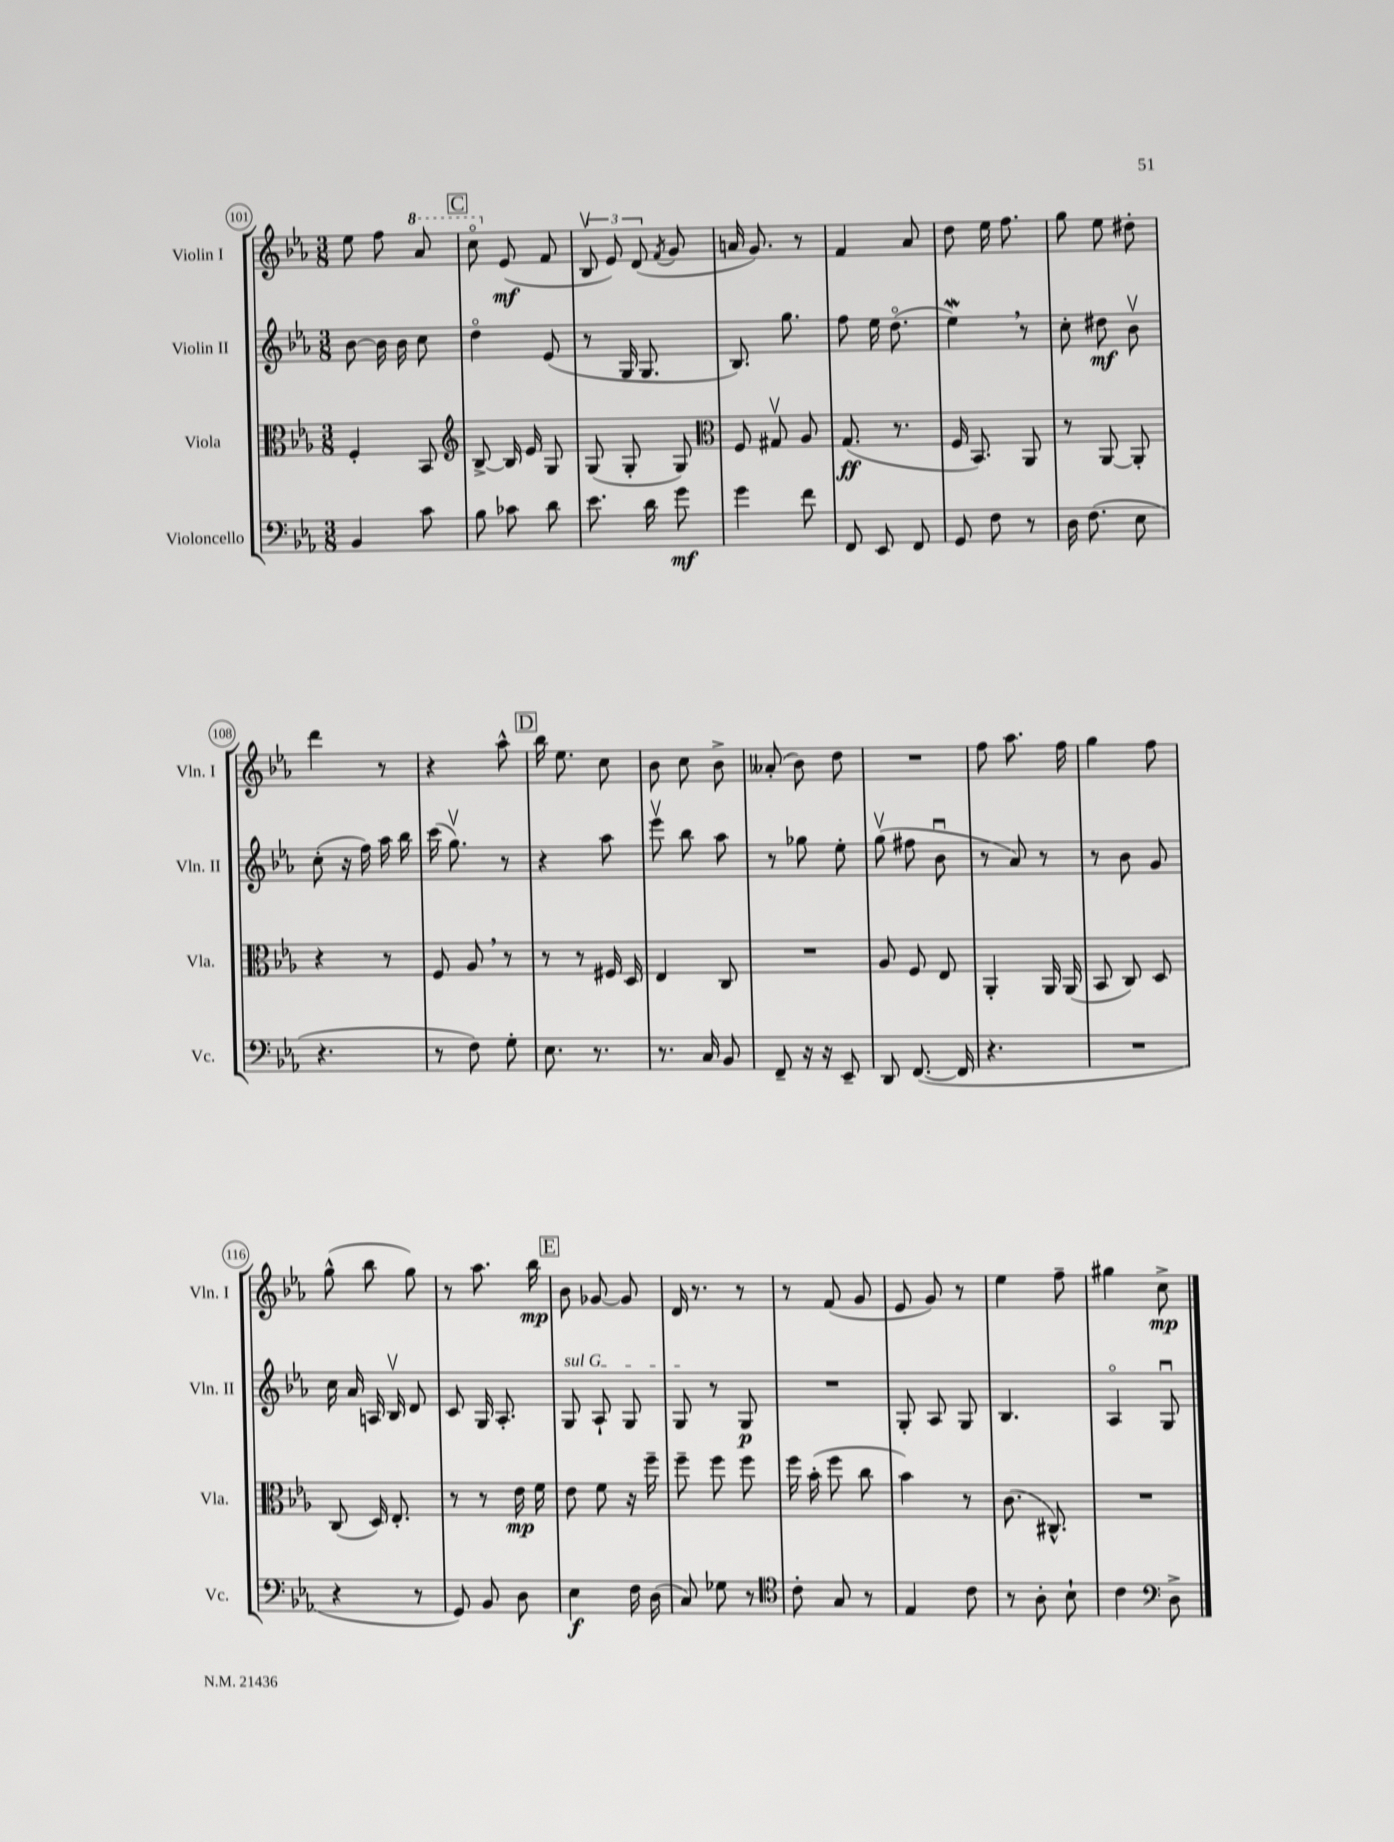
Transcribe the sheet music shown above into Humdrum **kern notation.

**kern	**dynam	**kern	**dynam	**kern	**dynam	**kern	**dynam
*part4	*part4	*part3	*part3	*part2	*part2	*part1	*part1
*staff4	*staff4	*staff3	*staff3	*staff2	*staff2	*staff1	*staff1
*I"Violoncello	*	*I"Viola	*	*I"Violin II	*	*I"Violin I	*
*I'Vc.	*	*I'Vla.	*	*I'Vln. II	*	*I'Vln. I	*
*clefF4	*	*clefC3	*	*clefG2	*	*clefG2	*
*k[b-e-a-]	*	*k[b-e-a-]	*	*k[b-e-a-]	*	*k[b-e-a-]	*
*M3/8	*	*M3/8	*	*M3/8	*	*M3/8	*
=101	=101	=101	=101	=101	=101	=101	=101
4BB-/	.	4F'/	.	[8b-\	.	8ee-\	.
.	.	.	.	16b-\]	.	8ff\	.
.	.	.	.	16b-\	.	.	.
*	*	*	*	*	*	*8va	*
8c\	.	8BB-/	.	8cc\	.	8aa-/	.
!!LO:REH:place=s1:t=C
=102	=102	=102	=102	=102	=102	=102	=102
*	*	*clefG2	*	*	*	*	*
8B-\	.	[8B-^/	.	4dd\	.	8ccc\	.
*	*	*	*	*	*	*X8va	*
8c-X\	.	16B-/]	.	.	.	(8e-/	mf
.	.	16e-/	.	.	.	.	.
8d\	.	8G/	.	(8e-/	.	8f/	.
=103	=103	=103	=103	=103	=103	=103	=103
8.e-\	.	(8G/	.	8r	.	12B-v/	.
.	.	.	.	.	.	12e-/)	.
.	.	8G'/	.	16G/	.	.	.
.	.	.	.	.	.	(12d/	.
16d\	.	.	.	8.G/	.	.	.
.	.	.	.	.	.	8qf/	.
8g\	mf	8G/)	.	.	.	8g/	.
=104	=104	=104	=104	=104	=104	=104	=104
*	*	*clefC3	*	*	*	*	*
4g\	.	8F/	.	8.B-/)	.	16an/	.
.	.	.	.	.	.	8.g/)	.
.	.	8G#Xv/	.	.	.	.	.
.	.	.	.	8.gg\	.	.	.
8f\	.	8A-/	.	.	.	8r	.
=105	=105	=105	=105	=105	=105	=105	=105
8FF/	.	(8.G/	ff	8ff\	.	4f/	.
8EE-/	.	.	.	16ee-\	.	.	.
.	.	8.r	.	(8.dd\	.	.	.
8FF/	.	.	.	.	.	8a-/	.
=106	=106	=106	=106	=106	=106	=106	=106
8GG/	.	16F/	.	4ee-w,\)	.	8dd\	.
.	.	8.BB-/)	.	.	.	.	.
8F\	.	.	.	.	.	16ee-\	.
.	.	.	.	.	.	8.ff\	.
8r	.	8AA-/	.	8r	.	.	.
=107	=107	=107	=107	=107	=107	=107	=107
16D\	.	8r	.	8cc'\	.	8gg\	.
(8.F\	.	.	.	.	.	.	.
.	.	[8AA-/	.	8dd#X\	mf	8ee-\	.
8E-\	.	8AA-'/]	.	8b-v\	.	8dd#X'\	.
!!LO:LB:g=z
=108	=108	=108	=108	=108	=108	=108	=108
4.r	.	4r	.	(8cc'\	.	4ddd\	.
.	.	.	.	16r	.	.	.
.	.	.	.	16ff\)	.	.	.
.	.	8r	.	16aa-\	.	8r	.
.	.	.	.	16bb-\	.	.	.
=109	=109	=109	=109	=109	=109	=109	=109
8r	.	8F/	.	(16ccc\	.	4r	.
.	.	.	.	8.ggv\)	.	.	.
8F\)	.	8A-,/	.	.	.	.	.
8G'\	.	8r	.	8r	.	8aa-^^\	.
!!LO:REH:place=s1:t=D
=110	=110	=110	=110	=110	=110	=110	=110
8.E-\	.	8r	.	4r	.	16bb-\	.
.	.	.	.	.	.	8.ee-\	.
.	.	8r	.	.	.	.	.
8.r	.	.	.	.	.	.	.
.	.	16F#X/	.	8aa-\	.	8cc\	.
.	.	16D/	.	.	.	.	.
=111	=111	=111	=111	=111	=111	=111	=111
8.r	.	4E-/	.	8eee-v\	.	8b-\	.
.	.	.	.	8bb-\	.	8cc\	.
16C/	.	.	.	.	.	.	.
8BB-/	.	8C/	.	8aa-\	.	8b-^\	.
=112	=112	=112	=112	=112	=112	=112	=112
8FF~/	.	4.r	.	8r	.	(8a--X'/	.
16r	.	.	.	8gg-X\	.	8b-\)	.
16r	.	.	.	.	.	.	.
8EE-~/	.	.	.	8ee-'\	.	8dd\	.
=113	=113	=113	=113	=113	=113	=113	=113
8DD/	.	8A-/	.	(8ggv\	.	4.r	.
([8.FF/	.	8F/	.	8ff#X\	.	.	.
.	.	8E-/	.	8b-u\	.	.	.
16FF/]	.	.	.	.	.	.	.
=114	=114	=114	=114	=114	=114	=114	=114
4.r	.	4AA-'/	.	8r	.	8ff\	.
.	.	.	.	8a-/)	.	8.aa-\	.
.	.	16AA-/	.	8r	.	.	.
.	.	(16AA-/	.	.	.	16ff\	.
=115	=115	=115	=115	=115	=115	=115	=115
4.r	.	8BB-/	.	8r	.	4gg\	.
.	.	8C/)	.	8b-\	.	.	.
.	.	8D/	.	8g/	.	8ff\	.
!!LO:LB:g=z
=116	=116	=116	=116	=116	=116	=116	=116
4r	.	(8C/	.	16cc\	.	(8gg^^\	.
.	.	.	.	16a-/	.	.	.
.	.	16D/)	.	16An/	.	8bb-\	.
.	.	8.E-'/	.	16B-v/	.	.	.
8r	.	.	.	8d/	.	8gg\)	.
=117	=117	=117	=117	=117	=117	=117	=117
8GG/)	.	8r	.	8c/	.	8r	.
8BB-/	.	8r	.	16G/	.	8.aa-\	.
.	.	.	.	8.A-'/	.	.	.
8D\	.	16e-\	mp	.	.	.	.
.	.	16f\	.	.	.	16bb-\	mp
!!LO:REH:place=s1:t=E
=118	=118	=118	=118	=118	=118	=118	=118
!	!	!	!	!LO:TX:a:i:t=sul G	!	!	!
4E-\	f	8e-\	.	8G/	.	8b-\	.
.	.	8f\	.	8A-`/	.	[8g-X/	.
16F\	.	16r	.	8G/	.	8g-/]	.
(16D\	.	16ff~\	.	.	.	.	.
=119	=119	=119	=119	=119	=119	=119	=119
8C/)	.	8ff~\	.	8G/	.	16d/	.
.	.	.	.	.	.	8.r	.
8G-X\	.	8ff\	.	8r	.	.	.
8r	.	8ff\	.	8G/	p	8r	.
=120	=120	=120	=120	=120	=120	=120	=120
*clefC4	*	*	*	*	*	*	*
8c'\	.	16ff\	.	4.r	.	8r	.
.	.	(16b-'\	.	.	.	.	.
8G/	.	8ff\	.	.	.	(8f/	.
8r	.	8cc\	.	.	.	8g/	.
=121	=121	=121	=121	=121	=121	=121	=121
4E-/	.	4b-\)	.	8G'/	.	8e-/	.
.	.	.	.	8A-/	.	8g/)	.
8c\	.	8r	.	8G/	.	8r	.
=122	=122	=122	=122	=122	=122	=122	=122
8r	.	(8.c\	.	4.B-/	.	4ee-\	.
8A-'\	.	.	.	.	.	.	.
.	.	8.C#X^^/)	.	.	.	.	.
8B-`\	.	.	.	.	.	8ff~\	.
=123	=123	=123	=123	=123	=123	=123	=123
4c\	.	4.r	.	4A-/	.	4gg#X\	.
*clefF4	*	*	*	*	*	*	*
8D^\	.	.	.	8Gu/	.	8cc^\	mp
==	==	==	==	==	==	==	==
*-	*-	*-	*-	*-	*-	*-	*-
